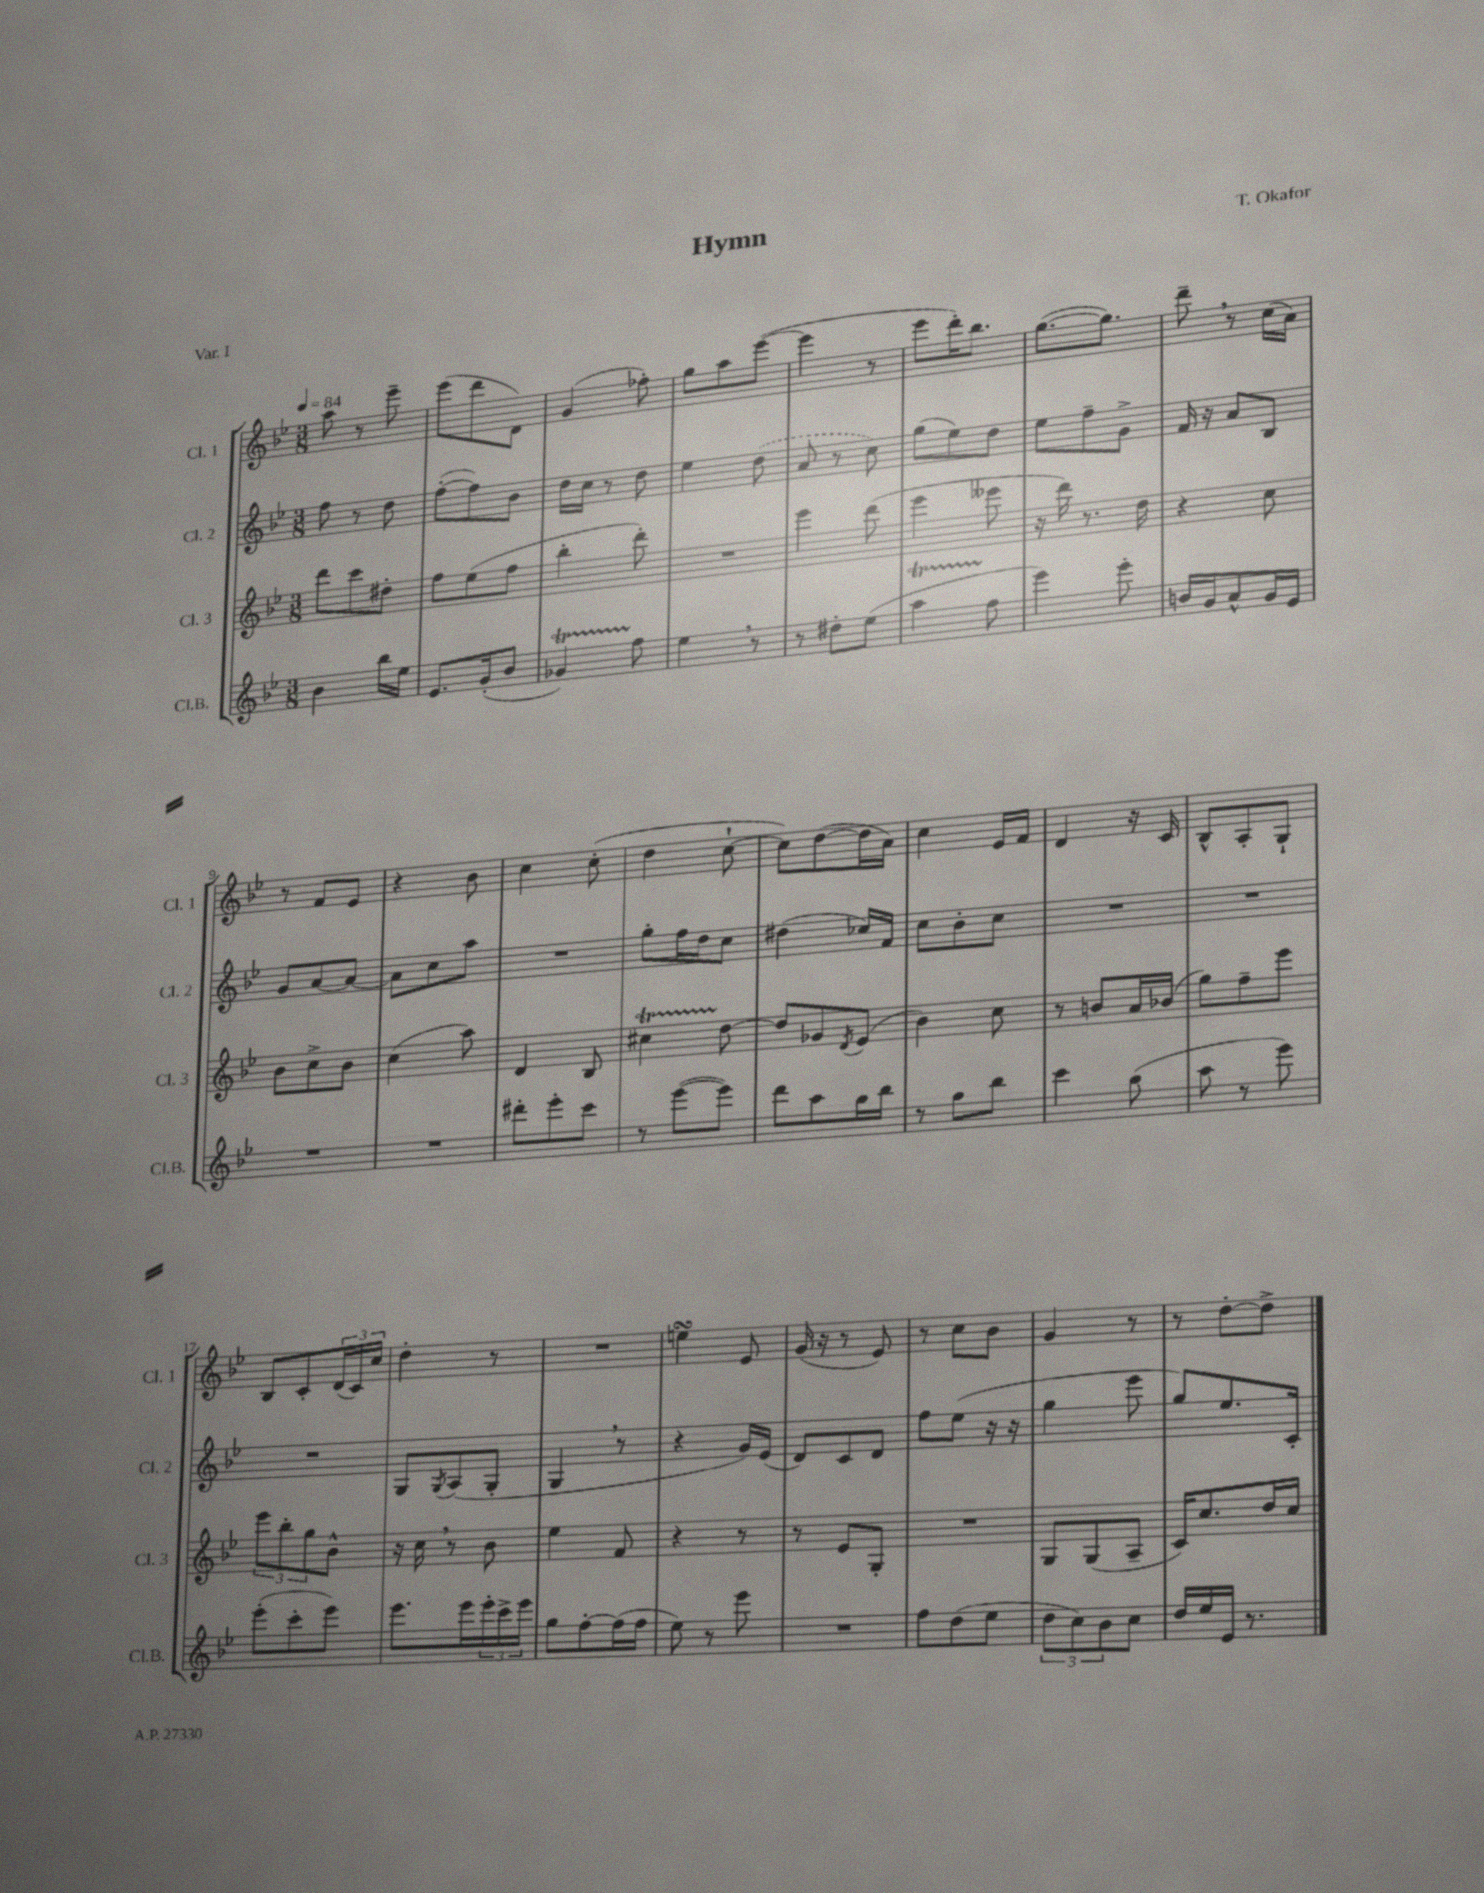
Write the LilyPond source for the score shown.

\header { title = "Hymn" composer = "T. Okafor" piece = "Var. I" }
<<
\new StaffGroup <<
\new Staff = "s0" \with { instrumentName = "Cl. 1" shortInstrumentName = "Cl. 1" } {
    \clef treble \key bes \major \numericTimeSignature \time 3/8 \tempo 4 = 84
    a''8 r8 ees'''8-- |
    ees'''8( d'''8 d'8) |
    g'4( fes''8-.) |
    g''8 a''8 ees'''8~( |
    ees'''4 r8 |
    ees'''8 d'''16-.) bes''8. |
    g''8.~( g''8.) |
    d'''8-- \breathe r8 c''16( a'16) |
    r8 f'8 ees'8 |
    r4 bes'8 |
    c''4 c''8-.( |
    d''4 c''8~-! |
    c''8) d''8~( d''16 a'16) |
    c''4 ees'16 f'16 |
    d'4 r16 c'16 |
    bes8-^ a8-. g8-! |
    bes8 c'8-. \tuplet 3/2 { d'16( c'16) c''16 } |
    d''4-. r8 |
    R4. |
    e''4\turn ees'8 |
    g'16( r16 r8 ees'8) |
    r8 c''8 bes'8 |
    g'4 r8 |
    r8 d''8~-. d''8-> \bar "|." |
}
\new Staff = "s1" \with { instrumentName = "Cl. 2" shortInstrumentName = "Cl. 2" } {
    \clef treble \key bes \major \numericTimeSignature \time 3/8
    f''8 r8 d''8 |
    f''8~-.( f''8) bes'8 |
    d''16 c''16 r8 d''8 |
    ees''4 \once \slurDashed d''8( |
    a'8 r8 c''8) |
    g''8( ees''8) d''8 |
    ees''8 f''8-- g'8-> |
    f'16 r16 a'8 bes8 |
    g'8 a'8~ a'8~ |
    a'8 c''8 a''8 |
    R4. |
    g''8-. f''16 d''16 c''8 |
    dis''4( ces''16) f'16 |
    c''8 bes'8-. c''8 |
    R4. |
    R4. |
    R4. |
    g8 \acciaccatura { g8 } a8( g8-. |
    g4 \breathe r8 |
    r4 g'16) ees'16( |
    d'8) c'8 d'8 |
    f''8 ees''8( r16 r16 |
    g''4 ees'''8 |
    g''8) ees''8. c'16-. \bar "|." |
}
\new Staff = "s2" \with { instrumentName = "Cl. 3" shortInstrumentName = "Cl. 3" } {
    \clef treble \key bes \major \numericTimeSignature \time 3/8
    d'''8 c'''8 dis''8-. |
    f''8 ees''8( f''8 |
    bes''4-. d'''8-.) |
    R4. |
    ees'''4 d'''8( |
    ees'''4 eeses'''8 |
    r16 d'''16) r8. d''16 |
    r4 c''8 |
    bes'8 c''8-> bes'8 |
    c''4( a''8) |
    d'4 bes8 |
    cis''4\startTrillSpan d''8~\stopTrillSpan |
    d''8 ges'8 \acciaccatura { d'8 } ees'8( |
    bes'4) c''8 |
    r8 b'8 a'16 bes'16( |
    g''8) f''8-- ees'''8 |
    \tuplet 3/2 { ees'''8 bes''8-. g''8 } bes'8-^ |
    r16 c''16 \breathe r8 bes'8 |
    ees''4 f'8 |
    r4 r8 |
    r8 ees'8 g8-. |
    R4. |
    g8 g8( a8-- |
    c'16) c''8. d''16 c''16 \bar "|." |
}
\new Staff = "s3" \with { instrumentName = "Cl.B." shortInstrumentName = "Cl.B." } {
    \clef treble \key bes \major \numericTimeSignature \time 3/8
    bes'4 bes''16 ees''16 |
    ees'8. g'16-.( bes'8 |
    ges'4\startTrillSpan) f''8\stopTrillSpan |
    ees''4 \breathe r8 |
    r8 dis''8-. ees''8( |
    a''4\startTrillSpan f''8\stopTrillSpan |
    ees'''4) ees'''8-. |
    b'16 g'16 a'8-^ g'16 ees'16 |
    R4. |
    R4. |
    dis'''8-. ees'''8-. c'''8 |
    r8 ees'''8~( ees'''8) |
    d'''8 a''8 g''16 bes''16 |
    r8 f''8 bes''8 |
    c'''4 g''8( |
    a''8 r8 ees'''8) |
    ees'''8-.( c'''8-. ees'''8) |
    ees'''8. ees'''16 \tuplet 3/2 { ees'''16-. c'''16-> ees'''16 } |
    g''8 f''8~-. f''16( f''16 |
    ees''8) r8 ees'''8 |
    R4. |
    f''8 d''8( ees''8 |
    \tuplet 3/2 { d''8 c''8) bes'8 } c''8 |
    d''16 ees''16 ees'16 r8. \bar "|." |
}
>>
>>
